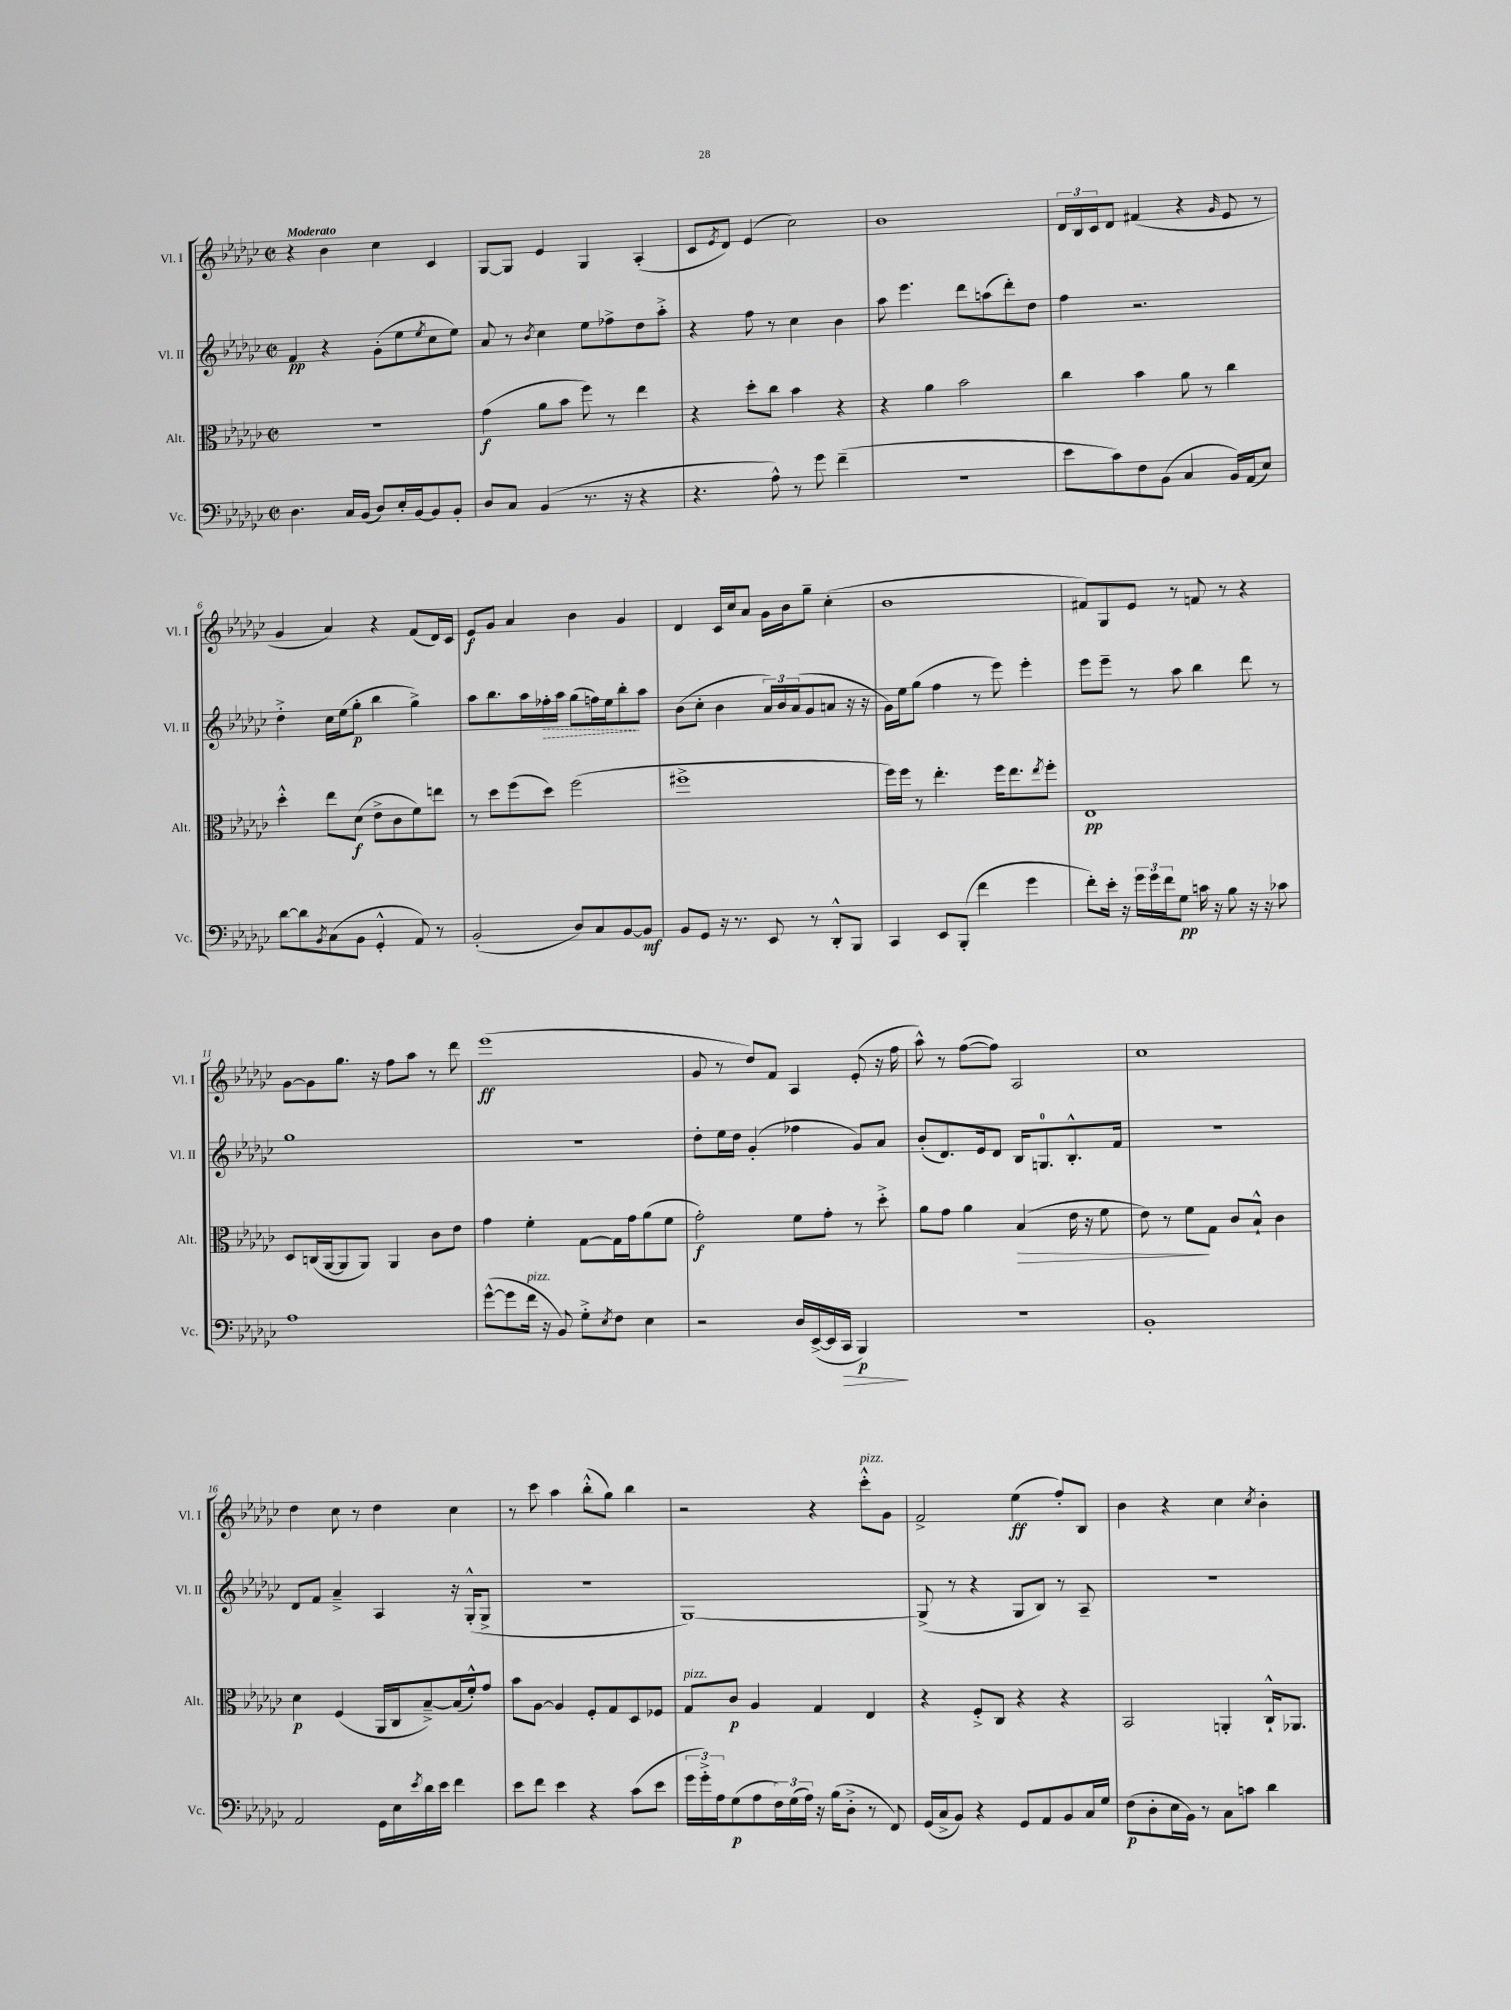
<<
\new StaffGroup <<
\new Staff = "s0" \with { instrumentName = "Vl. I" shortInstrumentName = "Vl. I" } {
    \clef treble \key ges \major \defaultTimeSignature \time 2/2 \tempo "Moderato"
    r4 bes'4 ces''4 ces'4 |
    ges8~ ges8 ees'4 ges4 aes4-.( |
    ces'8 \acciaccatura { ees'8 } des'8) ees'4( ces''2) |
    bes'1 |
    \tuplet 3/2 { des'16 bes16 ces'16 } des'8 fis'4( r4 \grace { ges'16 } ees'8 r8 |
    ges'4 aes'4) r4 f'8( des'16) ces'16 |
    ees'8\f ges'8 aes'4 bes'4 ges'4 |
    des'4 ces'16 ces''16 aes'8 ges'16 bes'16 ges''8-- ces''4-.( |
    bes'1 |
    fis'8) ges8 ees'8 r8 f'8 r8 r4 |
    ges'8~ ges'8 ges''8. r16 f''8 aes''8 r8 des'''8 |
    ees'''1\ff( |
    ges'8 r8 des''8) f'8 aes4 ees'8-.( r16 f''16 |
    aes''8-^) r8 f''8~( f''8) aes2 |
    ces''1 |
    des''4 ces''8 r8 des''4 ces''4 |
    r8 ces'''8 aes''4 bes''8-.-^( ges''8) bes''4 |
    r2 r4 ces'''8-.-^^\markup { \italic "pizz." } ges'8 |
    f'2-> ees''4\ff( f''8-.) bes8 |
    bes'4 r4 ces''4 \acciaccatura { ces''8 } bes'4-. \bar "|." |
}
\new Staff = "s1" \with { instrumentName = "Vl. II" shortInstrumentName = "Vl. II" } {
    \clef treble \key ges \major \defaultTimeSignature \time 2/2
    f'4\pp r4 ges'8-.( ees''8 \acciaccatura { ees''8 } ces''8 ees''8) |
    aes'8 r8 \acciaccatura { bes'8 } ces''4 ees''8 fes''8-> des''8 aes''8-.-> |
    r4 f''8 r8 ces''4 bes'4 |
    aes''8 ees'''4. des'''8 a''8( des'''8-.) des''8 |
    f''4 r2. |
    des''4-.-> ces''16 ees''16( ges''8-.\p bes''4 ges''4->) |
    aes''8 bes''8. aes''16 \once \override Hairpin.style = #'dashed-line fes''16-.\> aes''16 ges''8( f''16) ees''16 bes''8-.\! aes''8 |
    bes'8( ces''8-. bes'4 \tuplet 3/2 { aes'16) bes'16 aes'16( } ges'8 a'8 r16 r16 |
    ges'16) ees''16 ges''8( f''4 r8 ees'''8) ees'''4-. |
    ees'''8 ees'''8-- r8 aes''8 bes''4 des'''8 r8 |
    ges''1 |
    R1 |
    des''8-. ees''16 des''16 ges'4-.( fes''4 ges'8) aes'8 |
    bes'8-.( des'8.) ees'16 des'8 bes16 g8.-0 bes8.-.-^ f'16 |
    R1 |
    des'8 f'8 aes'4---> aes4 r16 ges16-.-^( ges8-> |
    R1 |
    ges1~) |
    ges8->( r8 r4 ges8 bes8) r8 aes8-- |
    R1 \bar "|." |
}
\new Staff = "s2" \with { instrumentName = "Alt." shortInstrumentName = "Alt." } {
    \clef alto \key ges \major \defaultTimeSignature \time 2/2
    R1 |
    ges'4\f( aes'8 bes'8 f''8) r8 ees''4 |
    r4 des''8-. ces''8 bes'4 r4 |
    r4 aes'4 bes'2 |
    ces''4 bes'4 aes'8 r8 ces''4 |
    des''4-.-^ ees''8 des'8\f( ees'8-> ces'8 f'8) e''8 |
    r8 des''8 f''8( des''8) f''2( |
    fis''1-> |
    f''16) f''16 r8 ees''4.-. f''16 ees''8. \acciaccatura { ees''8 } f''8-. |
    ees1\pp |
    des8 c16( aes,16~ aes,8 aes,8) aes,4 ces'8 ees'8 |
    ges'4 f'4-. ges8~ ges16 ges'16 aes'8( f'8 |
    ges'2-.\f) f'8 ges'8-. r8 des''8-.-> |
    aes'8 ges'8 aes'4 bes4\>( ees'16 r16 f'8 |
    ees'8) r8 f'8\! ges8 ces'8 bes8-!-^ ces'4 |
    des'4\p f4( aes,16 ces16 bes8~--->) bes16( f'16-.-^) ges'8 |
    bes'8 aes8~ aes4 f8-. ges8 des8 fes8 |
    ges8^\markup { \italic "pizz." } ces'8\p aes4 ges4 ees4 |
    r4 f8-.-> ces8 r4 r4 |
    bes,2 a,4-. ces16-!-^ aes,8. \bar "|." |
}
\new Staff = "s3" \with { instrumentName = "Vc." shortInstrumentName = "Vc." } {
    \clef bass \key ges \major \defaultTimeSignature \time 2/2
    des4. ces16 bes,16( des8) ees16-. bes,16~ bes,8 bes,8-. |
    des8 ces8 bes,4( r8. r16 r4 |
    r4. aes8-^) r8 ges'8 f'4--( |
    R1 |
    ees'8 ces'8) f8 bes,8( ces4 bes,16) aes,16( ees8) |
    des'8~ des'8 \acciaccatura { bes,8 } ces8( bes,8 ges,4-.-^ aes,8) r8 |
    bes,2-.( des8) ces8 bes,8~ bes,8\mf |
    bes,8 ges,8 r16 r8. ees,8 r8 des,8-.-^ bes,,8 |
    ces,4 ees,8 bes,,8-.( f'4 ges'4 |
    f'8-.) ees'16-. r16 \tuplet 3/2 { ges'16 ges'16 f'16 } ges8\pp c'16 r16 bes8 r16 r16 ces'8 |
    aes1 |
    ges'8~-^( ges'8 f'16^\markup { \italic "pizz." } r16 bes,8) ges8-.-> \acciaccatura { ees8 } f8 ees4 |
    r2 des16 ees,16~->( ees,16 ces,16\> bes,,4\p\!) |
    R1 |
    bes,1-. |
    aes,2 ges,16 ees16 \acciaccatura { ees'8 } des'16 ees'16 f'4 |
    ees'8 f'8 ees'4 r4 ces'8( ees'8 |
    \tuplet 3/2 { ges'16 ges'16-.->) aes16 } ges8\p( aes8 \tuplet 3/2 { f16) ges16( aes16) } r16 bes16( des8-.-> r8 f,8) |
    ges,16( ces16-> bes,8) r4 ges,8 aes,8 bes,8 ces16 ges16 |
    f8\p( des8-. ees16 bes,16) r8 ces8 c'8 des'4 \bar "|." |
}
>>
>>
